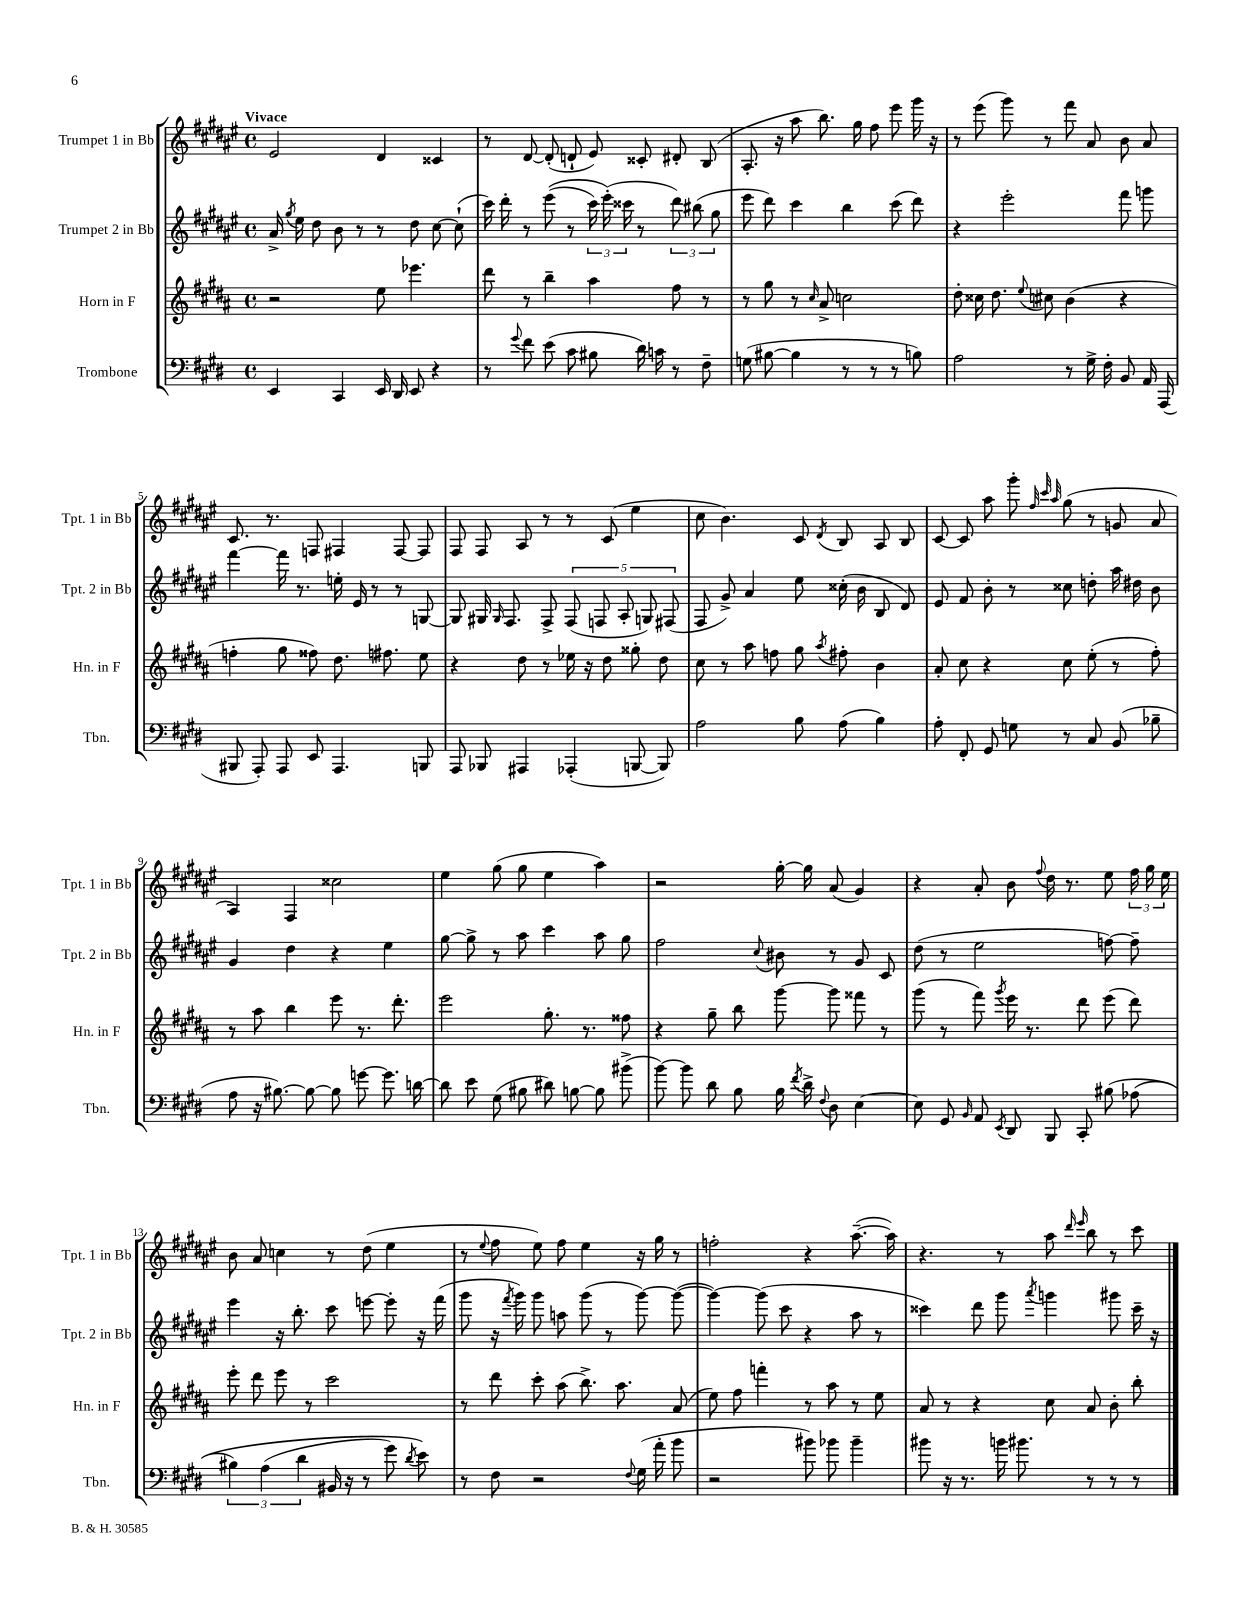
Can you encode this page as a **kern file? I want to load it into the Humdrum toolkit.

**kern	**kern	**kern	**kern
*staff4	*staff3	*staff2	*staff1
*clefF4	*clefG2	*clefG2	*clefG2
*k[f#c#g#d#]	*k[f#c#g#d#a#]	*k[f#c#g#d#a#e#]	*k[f#c#g#d#a#e#]
*M4/4	*M4/4	*M4/4	*M4/4
*met(c)	*met(c)	*met(c)	*met(c)
4EE	2r	16a#^	2e#
.	.	8qgg#	.
.	.	16ee#	.
.	.	8dd#	.
4CC#	.	8b	.
.	.	8r	.
16EE	8ee	8r	4d#
16DD#	.	.	.
8EE	4.eee-	8dd#	.
4r	.	[8cc#	4c##
.	.	(8cc#`]	.
=	=	=	=
8r	8ddd#	16ccc#)	8r
.	.	16ddd#'	.
8qqg#	.	.	.
8f#	8r	8r	[8d#
(8e	4bb~	&((8eee#	(8d#']
8c#	.	8r	8d`
8B#	4aa#	24ccc#)	8e#)
.	.	(24eee#'&)	.
.	.	24ccc##	.
16d#)	.	8r	8c##'
16c	.	.	.
8r	8ff#	12ddd#)	8d#'
.	.	(12bb#	.
8F#~	8r	.	(8B
.	.	12gg#	.
=	=	=	=
(8G	8r	8eee#	8.A#'
[8B#	8gg#	8ddd#)	.
.	.	.	16r
4B#]	8r	4ccc#	8aa#
.	16qqcc#	.	.
.	8a#^	.	8.bb)
8r	2cc	4bb	.
.	.	.	16gg#
8r	.	.	8ff#
8r	.	(8ccc#	8eee#
8B)	.	8ddd#)	16ggg#
.	.	.	16r
=	=	=	=
2A	8dd#'	4r	8r
.	16cc##	.	(8eee#
.	8.dd#	.	.
.	.	2eee#'	8ggg#)
.	8qqee	.	.
.	8cc#	.	8r
8r	(4b	.	8fff#
16G#^	.	.	8a#
16F#'	.	.	.
8BB	4r	8fff#	8b
16AA	.	8ggg	8a#
(16AAA	.	.	.
=	=	=	=
8BBB#	4ff'	[4fff#	8.c#
8AAA')	.	.	.
.	.	.	8.r
8AAA	8gg#	16fff#]	.
.	.	8.r	.
8EE	8ff##)	.	8F
4.AAA	8.dd#	16ee'	4F#
.	.	16e#	.
.	.	8r	.
.	8.ff#	.	.
.	.	8r	[8F#
8BBB	8ee	[8G	8F#]
=	=	=	=
8AAA	4r	8G]	8F#
8BBB-	.	16G#	8F#
.	.	16qqG#	.
.	.	8.F#	.
4AAA#	8dd#	.	8A#
.	8r	8F#^	8r
(4AAA-'	16ee-	(10F#	8r
.	16r	.	.
.	.	10F	.
.	8dd#	.	(8c#
.	.	10A#'	.
[8BBB	8gg##'	.	4ee#
.	.	10G)	.
8BBB])	8dd#	.	.
.	.	(10F#	.
=	=	=	=
2A	8cc#	8F#	8cc#
.	8r	8g#^)	4.b)
.	8aa#	4a#	.
.	8ff	.	.
8B	8gg#	8ee#	8c#
.	8qaa#	.	8qd#
(8A	8ff#'	(16cc##'	8B
.	.	16b	.
4B)	4b	8B	8A#
.	.	8d#)	8B
=	=	=	=
8A'	8a#'	8e#	[8c#
8FF#'	8cc#	8f#	8c#]
8GG#	4r	8b'	8aa#
8G	.	8r	8ggg#'
.	.	.	32qqff#
.	.	.	32qqccc#
.	.	.	32qqaa#
8r	8cc#	8cc##	(8gg#
8C#	(8ee'	8dd'	8r
(8BB	8r	16aa#	8g
.	.	16dd#	.
8B-~	8ff#')	8b	8a#
=	=	=	=
8A	8r	4g#	4A#)
16r	8aa#	.	.
[8.B#)	.	.	.
.	4bb	4dd#	4F#
8B#_	.	.	.
8B#]	8eee	4r	2cc##
[8g	8.r	.	.
8.g]	.	4ee#	.
.	8.ddd#'	.	.
[16d	.	.	.
=	=	=	=
8d]	2eee	[8gg#	4ee#
8e	.	8gg#^]	.
(8G#	.	8r	(8gg#
8B#	.	8aa#	8gg#
8d#)	8.gg#'	4ccc#	4ee#
[8B	.	.	.
.	8.r	.	.
8B]	.	8aa#	4aa#)
(8b#^	8ff##	8gg#	.
=	=	=	=
[8b)	4r	2ff#	2r
8b]	.	.	.
8d#	8gg#~	.	.
8B	8bb	.	.
.	.	8qqcc#	.
16B	[8ggg#	8b#	[16gg#'
8qf#	.	.	.
16d#^	.	.	16gg#]
8qqF#	.	.	.
8D#	8ggg#]	8r	(8a#
[4E	8fff##	8g#	4g#)
.	8r	8c#	.
=	=	=	=
8E]	(8ggg#	(8dd#	4r
8GG#	8r	8r	.
16qqBB	.	.	.
8AA	8fff#)	2ee#	8a#'
8qEE	8qggg#	.	.
8DD#	16eee	.	8b
.	8.r	.	.
.	.	.	8qqff#
8BBB	.	.	16dd#
.	.	.	8.r
8CC#'	8ddd#	.	.
(8B#	(8eee	[8ff)	8ee#
&(8A-	8ddd#)	8ff~]	24ff#
.	.	.	24gg#
.	.	.	24ee#
=	=	=	=
6B#)	8eee'	4eee#	8b
.	8ddd#	.	8a#
(6A	.	.	.
.	8eee	16r	4cc
.	.	8.bb'	.
6d#	.	.	.
.	8r	.	.
16BB#	2ccc#	8ccc#	8r
16r	.	.	.
8r	.	[8eee	(8dd#
8g#)	.	8eee']	4ee#
8qd#	.	.	.
8e&)	.	16r	.
.	.	(16fff#	.
=	=	=	=
8r	8r	8ggg#	8r
.	.	.	8qqee#
8F#	8ddd#	16r	8ff#
.	.	8qfff#	.
.	.	16ggg#)	.
2r	8ccc#'	8ggg#	8ee#)
.	(8aa#	8aa	8ff#
.	8.bb^)	(8ggg#	4ee#
.	.	8r	.
.	8.aa#	.	.
8qqF#	.	.	.
(16G#	.	[8ggg#)	16r
16a'	.	.	16gg#
8b	(8a#	(8ggg#_	8r
=	=	=	=
2r	8ee)	4ggg#_)	2ff'
.	8ff#	.	.
.	4fff'	(8ggg#]	.
.	.	8ccc#	.
8b#)	8r	4r	4r
8b-	8aa#	.	.
4b-~	8r	8aa#	([8.aa#~
.	8ee	8r	.
.	.	.	16aa#])
=	=	=	=
8b#	8a#	4ccc##)	4.r
16r	8r	.	.
8.r	.	.	.
.	4r	8ddd#	.
16b	.	8ggg#	8r
8.b#	.	.	.
.	.	8qaaa#	.
.	8cc#	4ggg	8aa#
.	.	.	16qqddd#
.	.	.	16qqeee#
8r	8a#	.	8bb
8r	8b'	8ggg#	8r
8r	8bb'	16ccc##~	8ccc#
.	.	16r	.
==	==	==	==
*-	*-	*-	*-
